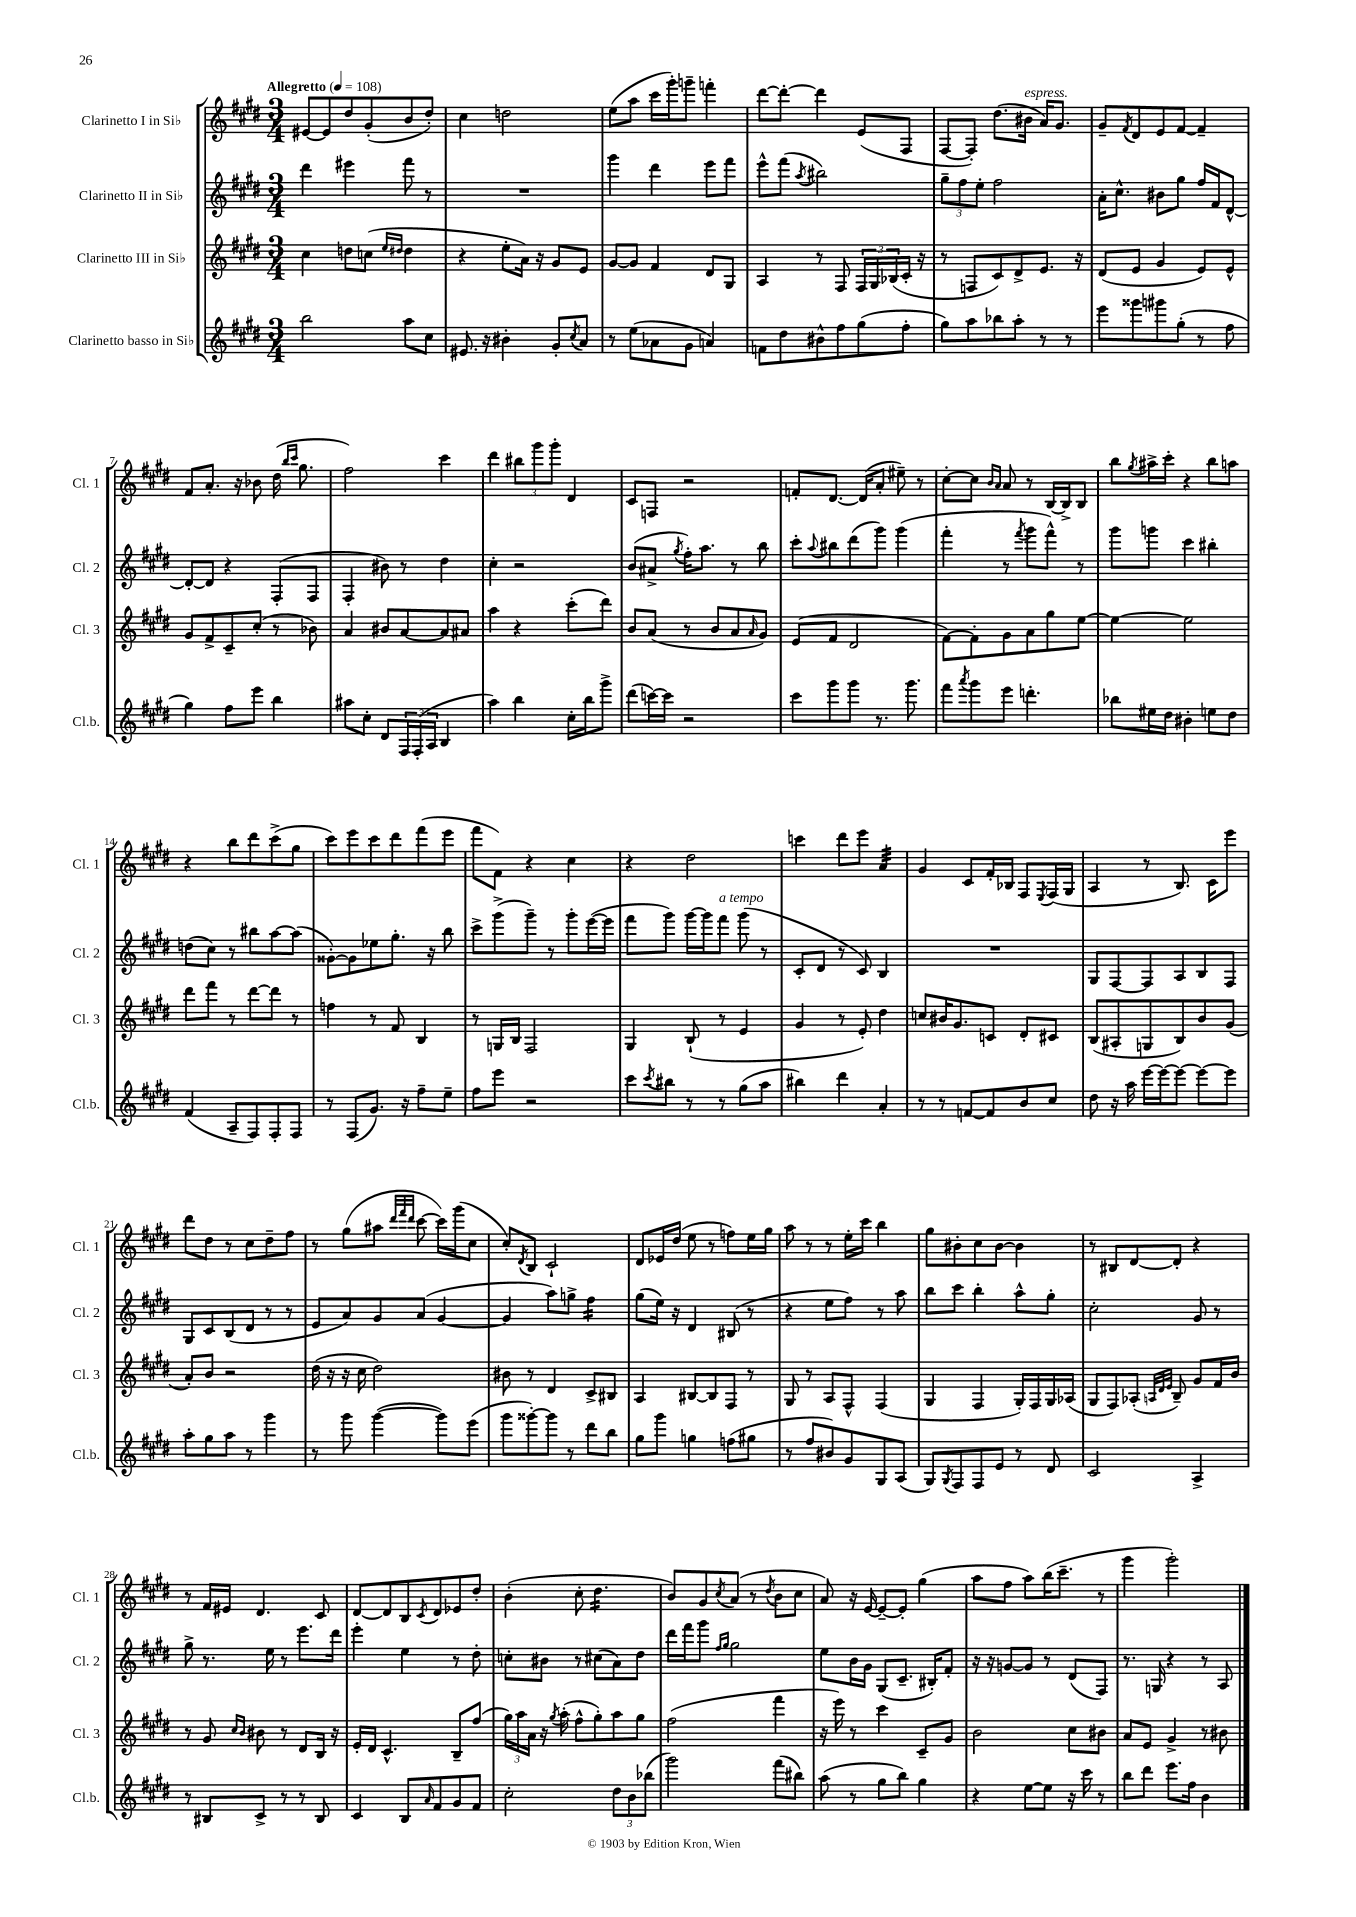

**kern	**kern	**kern	**kern
*staff4	*staff3	*staff2	*staff1
*clefG2	*clefG2	*clefG2	*clefG2
*k[f#c#g#d#]	*k[f#c#g#d#]	*k[f#c#g#d#]	*k[f#c#g#d#]
*M3/4	*M3/4	*M3/4	*M3/4
*MM108	*MM108	*MM108	*MM108
2bb	4cc#	4ddd#	[8e#
.	.	.	8e#]
.	8dd	4eee#	8dd#
.	(8cc	.	(8g#'
.	16qqee	.	.
.	16qqdd#	.	.
8aa	4dd#	8fff#	8b
8cc#	.	8r	8dd#')
=	=	=	=
8.e#	4r	2.r	4cc#
16r	.	.	.
4b#'	8ee'	.	2dd
.	16a)	.	.
.	16r	.	.
8g#'	8g#	.	.
8qcc#	.	.	.
8a	8e	.	.
=	=	=	=
8r	[8g#	4ggg#	(8ee
(8ee	8g#]	.	8aa
8a-	4f#	4ddd#	16ccc#
.	.	.	16ggg#')
8g#	.	.	8ggg~
4a)	8d#	8eee	4fff'
.	8G#	8fff#	.
=	=	=	=
8f	4A	8eee^^	[8ddd#
8dd#	.	(8fff#	8ddd#'_
.	.	8qaa	.
8b#^^	8r	2bb#)	4ddd#]
8ff#	8F#	.	.
(8gg#	24F#	.	(8e
.	24G#	.	.
.	(24B-	.	.
8ff#'	16c#'	.	8F#
.	16r	.	.
=	=	=	=
8gg#)	8r	12gg#~	[8F#
.	.	12ff#	.
8aa	8F	.	8F#'])
.	.	12ee'	.
8bb-	8c#)	2ff#	(8.dd#
8aa'	8d#^	.	.
.	.	.	16b#
8r	8.e	.	16a)
.	.	.	8.g#
8r	.	.	.
.	16r	.	.
=	=	=	=
8eee	(8d#	16a'	8g#~
.	.	8.cc#^^	.
.	.	.	8qf#
8ggg##	8e	.	8d#
8ggg#	4g#	8b#	8e
(8gg#'	.	8gg#	[8f#
8r	8e)	16ff#	4f#~]
.	.	16f#	.
8ff#	8e^^	[8d#^^	.
=	=	=	=
4gg#)	8g#	8d#'_	8f#
.	8f#^	8d#]	8.a'
8ff#	8c#~	4r	.
.	.	.	16r
8eee	(8cc#'	.	8b-
4bb	8r	(8F#'	(16dd#
.	.	.	16qqbb
.	.	.	16qqccc#
.	.	.	8.gg#
.	8b-)	8F#	.
=	=	=	=
8aa#	4a	4F#'	2ff#)
8cc#'	.	.	.
8d#	8b#	8b#)	.
24F#	[8a	8r	.
(24F#'	.	.	.
24A	.	.	.
4B	8a]	4dd#	4ccc#
.	8a#	.	.
=	=	=	=
4aa)	4aa	4cc#'	4ddd#
4bb	4r	2r	12bb#
.	.	.	12ggg#
.	.	.	12ggg#'
16cc#'	(8ccc#'	.	4d#
16bb	.	.	.
8ggg#^	8ddd#)	.	.
=	=	=	=
(8ddd#	8b	(8b	8c#
[16ccc)	(8a	8a#^	8F
16ccc]	.	.	.
.	.	8qgg#	.
2r	8r	16ff#')	2r
.	.	8.aa	.
.	8b	.	.
.	8a	8r	.
.	16qqa	.	.
.	8g#)	8bb	.
=	=	=	=
8ccc#	(8e	8ccc#'	8f'
.	.	8qqaa	.
8ggg#	8f#	8bb#	[8.d#
8ggg#	2d#	(8ddd#	.
.	.	.	(16d#]
8.r	.	8ggg#)	8a'
.	.	(4ggg#	8ee#~)
8.ggg#	.	.	.
.	.	.	8r
=	=	=	=
8fff#	[8f#)	4fff#'	[8cc#'
8qaaa	.	.	.
8ggg#	8f#']	.	8cc#]
.	.	.	16qqb
.	.	.	16qqa
8eee	8g#	8r	8a
.	.	8qfff#	.
4.ddd'	8a	8ggg#	8r
.	8gg#	8fff#^^)	[16B
.	.	.	16B^]
.	[8ee	8r	8B
=	=	=	=
8bb-	4ee_	8ggg#	8bb
.	.	.	8qgg#
16ee#	.	8ggg	16aa#^
16dd#	.	.	16ccc#'
4b#'	2ee]	4ccc#	4r
8ee	.	4bb#'	8bb
8dd#	.	.	8aa
=	=	=	=
(4f#	8ddd#	(8dd	4r
.	8fff#	8cc#)	.
8A~	8r	8r	8bb
8F#)	[8ddd#	8bb#	8ddd#
8F#'	8ddd#]	[8aa	(8ccc#^
8F#	8r	(8aa]	8gg#
=	=	=	=
8r	4ff	[8g##')	8ccc#)
(8F#	.	8g##]	8eee
8.g#)	8r	8ee-	8ccc#
.	8f#	8.gg#'	8ddd#
16r	.	.	.
8ff#~	4B	.	(8fff#
.	.	16r	.
8ee~	.	8bb	8eee
=	=	=	=
8ff#	8r	8ccc#^	8fff#
8eee	16G	(8ggg#^	8f#)
.	16B	.	.
2r	2F#	8ggg#~)	4r
.	.	8r	.
.	.	8ggg#'	4cc#
.	.	([16eee	.
.	.	16eee]	.
=	=	=	=
8ccc#	4G#	8fff#	4r
8qccc#	.	.	.
8bb#	.	8ggg#)	.
8r	(8B`	[16ggg#	2dd#
.	.	16ggg#]	.
8r	8r	8fff#	.
(8gg#	4e	(8ggg#	.
8aa	.	8r	.
=	=	=	=
4bb#)	4g#	8c#'	4ccc
.	.	8d#	.
4ddd#	8r	8r	8ddd#
.	8e')	8c#)	8eee
4a'	4dd#	4B	4a
=	=	=	=
8r	8cc	2.r	4g#
8r	16b#	.	.
.	8.g#	.	.
[8f	.	.	8c#
8f]	8c	.	16f#'
.	.	.	16B-
8b	8d#'	.	8F#
.	.	.	8qE
8cc#	8c#	.	(16F#
.	.	.	16G#
=	=	=	=
8dd#	(8B	8G#	4A
16r	8A#'	[8F#	.
16aa	.	.	.
[16eee	8G	8F#]	8r
16eee_	.	.	.
8eee_	8B)	8A	8.B)
8eee_	8b	8B	.
.	.	.	16c#
8eee]	(8g#	8F#	8eee
=	=	=	=
8aa'	8a')	8G#	8ddd#
8gg#	8b	8c#	8dd#
8aa	2r	(8B	8r
8r	.	8d#	8cc#
4ggg#	.	8r	8dd#~
.	.	8r	8ff#
=	=	=	=
8r	(16dd#	8e	8r
.	16r	.	.
8ggg#	16r	8a)	(8gg#
.	16cc#	.	.
([4ggg#	2dd#)	8g#	8aa#
.	.	.	32qqddd#
.	.	.	32qqfff#
.	.	.	32qqddd#
.	.	(8a	[8ccc#
8ggg#])	.	[4g#	16ccc#])
.	.	.	(16ggg#
(8eee	.	.	8cc#
=	=	=	=
8ggg#	8b#	4g#]	8cc#')
.	.	.	8qd#
[8ggg##')	8r	.	8B
8ggg##]	4d#	8aa)	2c#`
8r	.	8gg^	.
8ddd#	8c#^	4ff#	.
8bb	8B#	.	.
=	=	=	=
8gg#	4A	(8gg#	8d#
8ggg#	.	16ee)	16e-
.	.	16r	(16dd#
4gg	[8B#	4d#	8ee
.	8B#]	.	8r
(8ff	8F#	(8B#	8ff)
8gg#	8r	8r	16ee
.	.	.	16gg#
=	=	=	=
8r	8G#	4r	8aa
8ff#	8r	.	8r
8b#)	8A	8ee	8r
8g#	8F#^^	8ff#)	16ee'
.	.	.	16ccc#
8G#	(4F#	8r	4bb
(8A	.	8aa	.
=	=	=	=
8G#)	4G#	8bb	8gg#
8qG#	.	.	.
8F#	.	8ccc#	8b#'
8F#	4F#	4bb'	8cc#
8e	.	.	[8b#
8r	16G#')	8aa^^	4b#]
.	16F#	.	.
8d#	16G#	8gg#'	.
.	(16A-	.	.
=	=	=	=
2c#	8G#	2cc#'	8r
.	8F#)	.	8B#
.	(8A-'	.	[8d#
.	32qqA	.	.
.	32qqd#	.	.
.	32qqe	.	.
.	8B~)	.	8d#']
4A^	8g#	8g#	4r
.	16f#	8r	.
.	16b	.	.
=	=	=	=
8r	8r	8gg#^	8r
8B#	8g#	8.r	16f#
.	.	.	16e#
.	16qqcc#	.	.
.	16qqb	.	.
8c#^	8b#	.	4.d#
.	.	16ee	.
8r	8r	8r	.
8r	8d#	8.eee	.
8B#	16B	.	8c#
.	16r	16ddd#	.
=	=	=	=
4c#	16e'	4eee'	[8d#
.	16d#	.	.
.	4.c#^^	.	8d#]
8B	.	4ee	8B
16qqa	.	.	8qc#
8f#	.	.	8d#
8g#	8B~	8r	8e-
8f#	(8ff#	8dd#'	8dd#'
=	=	=	=
2cc#'	24gg#)	8cc'	(4b'
.	24aa	.	.
.	24a	.	.
.	16r	8b#	.
.	8qgg#	.	.
.	(16aa'	.	.
.	8ff#^^	8r	8cc#'
.	8gg#')	(8cc#	4.dd#
12dd#	8aa	8a)	.
12b	.	.	.
.	8gg#	8dd#	.
(12bb-	.	.	.
=	=	=	=
2ggg#)	(2ff#	16ddd#	8b)
.	.	16fff#	.
.	.	8ggg#	8g#
.	.	16qqff#	.
.	.	16qqgg#	8qcc#
.	.	2gg#	(8a
.	.	.	8r
.	.	.	8qdd#
(8fff#	4fff#	.	8b
8bb#)	.	.	8cc#
=	=	=	=
(8aa	16r	8ee	8a)
.	16eee)	.	.
8r	8r	16b	16r
.	.	16g#	[16e
8gg#	4ccc#	(8G#	8e~_
8bb)	.	8.c#~	8e']
4gg#	8c#~	.	(4gg#
.	.	16B#')	.
.	8g#	8f#'	.
=	=	=	=
4r	2b	16r	8aa
.	.	16r	.
.	.	[8g	8ff#
[8ee	.	8g]	8aa)
8ee]	.	8r	(16bb
.	.	.	8.ccc#~
16r	8cc#	(8d#	.
16ccc#	.	.	.
8r	8b#	8F#)	8r
=	=	=	=
8bb	8a	8.r	4ggg#
8ddd#	8e	.	.
.	.	16G	.
8.eee	4g#^	4r	2ggg#')
16ff#	.	.	.
4b	8r	8r	.
.	8b#	8A	.
==	==	==	==
*-	*-	*-	*-
